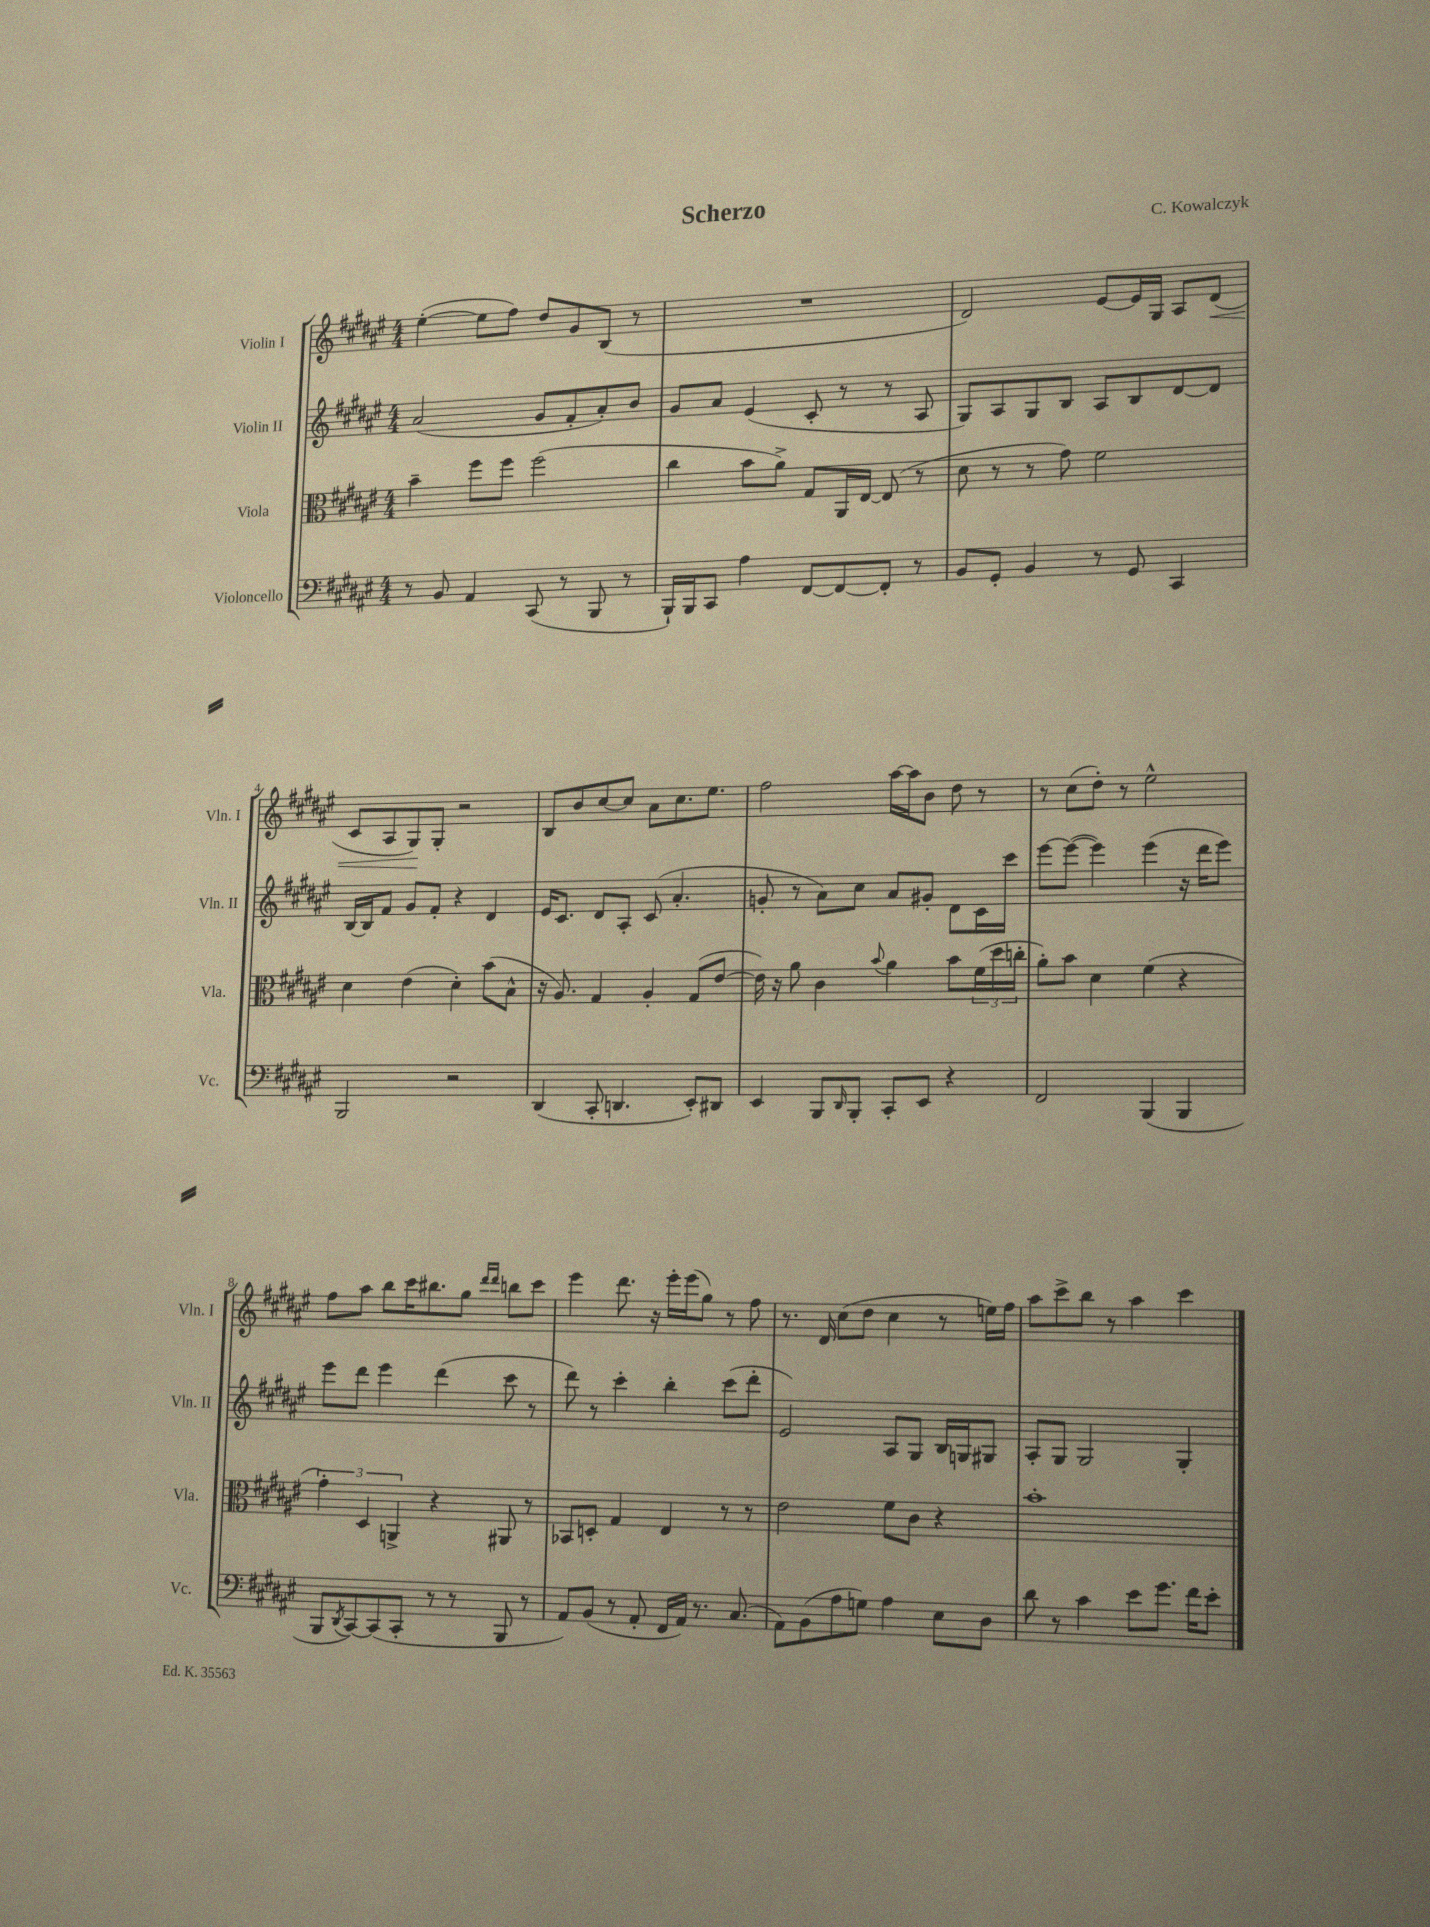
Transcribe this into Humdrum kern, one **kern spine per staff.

**kern	**kern	**kern	**kern
*staff4	*staff3	*staff2	*staff1
*clefF4	*clefC3	*clefG2	*clefG2
*k[f#c#g#d#a#e#]	*k[f#c#g#d#a#e#]	*k[f#c#g#d#a#e#]	*k[f#c#g#d#a#e#]
*M4/4	*M4/4	*M4/4	*M4/4
8r	4b~	(2a#	([4ee#'
8BB	.	.	.
4AA#	8ff#	.	8ee#]
.	8ff#	.	8ff#)
(8CC#	(2ff#	8g#	8dd#
8r	.	8f#'	8g#
8BBB	.	8a#')	(8B
8r	.	8b	8r
=	=	=	=
16BBB`)	4cc#	8g#	1r
16BBB	.	.	.
8CC#	.	8a#	.
4A#	8b	(4e#	.
.	8a#^)	.	.
[8FF#	8G#	8c#'	.
8FF#_	16AA#	8r	.
.	[16E#	.	.
8FF#']	(8E#]	8r	.
8r	8r	8A#	.
=	=	=	=
8BB	8d#	8G#)	2d#)
8GG#'	8r	8A#	.
4BB	8r	8G#	.
.	8g#)	8B	.
8r	2f#	8A#	[8e#
8GG#	.	8B	16e#]
.	.	.	16G#
4CC#	.	[8d#	8A#
.	.	8d#]	(8d#
=	=	=	=
2BBB	4d#	[16B	8c#
.	.	16B]	.
.	.	8f#	8A#
.	(4e#	8g#	8G#)
.	.	8f#'	8G#'
2r	4d#')	4r	2r
.	(8b	4d#	.
.	8B^^	.	.
=	=	=	=
(4DD#	16r	16e#	8B
.	8.A#)	8.c#	.
.	.	.	8b
8CC#'	4G#	8d#	[8cc#
4.DD	.	8A#'	8cc#]
.	4A#'	(8c#	8a#
.	.	4.a#'	8.cc#
8EE#')	(8G#	.	.
.	.	.	8.ee#
8DD#	[8e#	.	.
=	=	=	=
4EE#	16e#])	8g'	2ff#
.	16r	.	.
.	8a#	8r	.
8BBB	4c#	8a#)	.
16qqDD#	.	.	.
8BBB'	.	8cc#	.
.	8qqb	.	.
8CC#'	4a#	8a#	[16aa#
.	.	.	16aa#]
8EE#	.	8g#'	8b
4r	8b	8d#	8dd#
.	(24f#	16c#	8r
.	24dd#	.	.
.	.	16ccc#	.
.	24cc'	.	.
=	=	=	=
2FF#	8a#')	[8eee#	8r
.	8b	(8eee#_	(8cc#
.	4d#	4eee#])	8dd#')
.	.	.	8r
(4BBB	(4f#	(4eee#	2ee#^^
4BBB	4r	16r	.
.	.	16ddd#	.
.	.	8eee#)	.
=	=	=	=
8BBB	6g#')	8eee#	8ff#
8qDD#	.	.	.
[8CC#)	.	8ddd#	8aa#
.	6D#	.	.
(8CC#]	.	4eee#	8bb
.	6AA^	.	.
8CC#'	.	.	16ccc#
.	.	.	8.bb#
8r	4r	(4ddd#	.
8r	.	.	8gg#
.	.	.	16qqddd#
.	.	.	16qqddd#
8BBB	8AA#	8ccc#	8bb
8r	8r	8r	8ccc#
=	=	=	=
8AA#)	8BB-	8ddd#)	4eee#
(8BB	8D'	8r	.
8r	4G#	4ccc#'	8.ddd#
8AA#'	.	.	.
.	.	.	16r
16FF#	4E#	4bb'	16eee#'
16AA#)	.	.	(16eee#
8.r	.	.	8gg#)
.	8r	(8ccc#	8r
(8.C#	.	.	.
.	8r	8ddd#'	8ff#
=	=	=	=
8AA#)	2e#	2e#)	8.r
(8BB	.	.	.
.	.	.	16d#
8A#	.	.	(8cc#
8G)	.	.	8dd#
4A#	8f#	8A#	4cc#
.	8c#	8G#	.
8E#	4r	16B	8r
.	.	16G	.
8D#	.	8G#	16ee)
.	.	.	16ff#
=	=	=	=
8d#	1b'	8A#'	8aa#
8r	.	8G#	8ccc#^
4c#	.	2G#	8bb
.	.	.	8r
8e#	.	.	4aa#
8.g#	.	.	.
.	.	4G#'	4ccc#
16f#	.	.	.
8e#'	.	.	.
==	==	==	==
*-	*-	*-	*-
